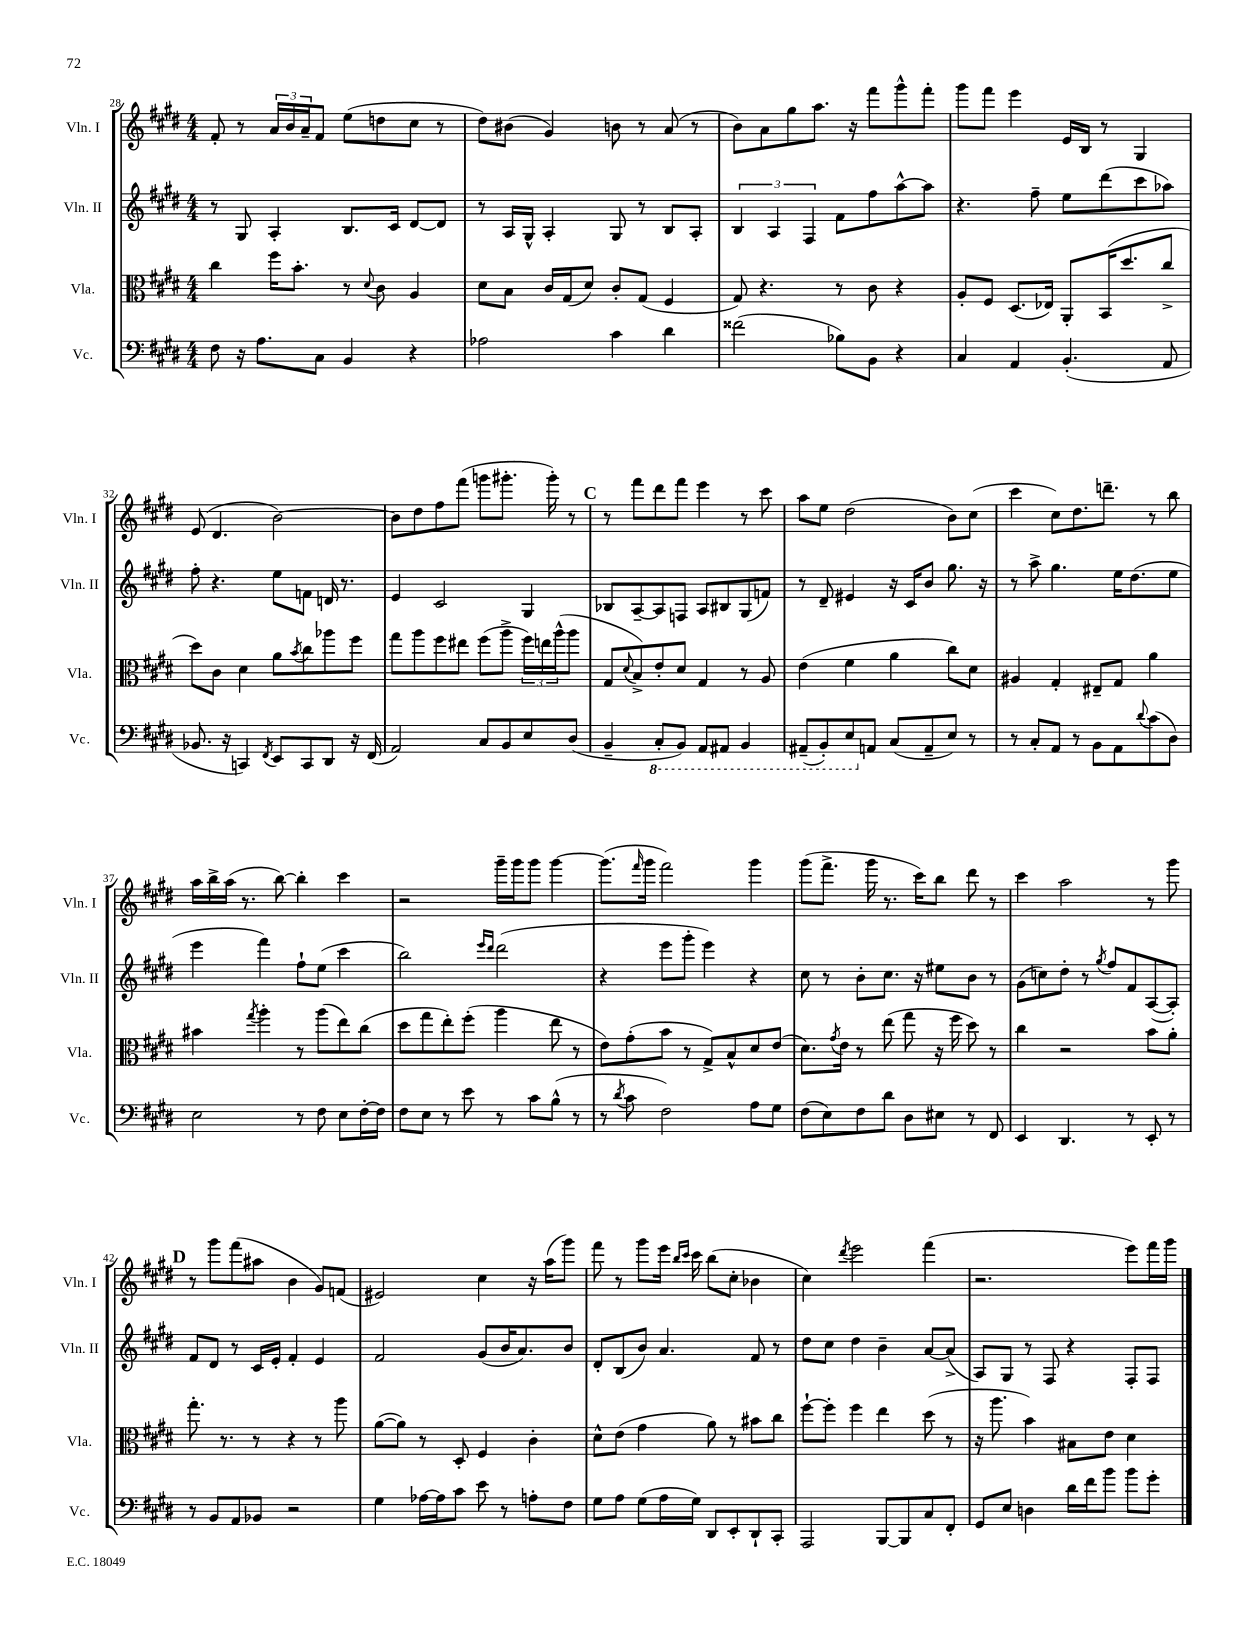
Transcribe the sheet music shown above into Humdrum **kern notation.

**kern	**kern	**kern	**kern
*part4	*part3	*part2	*part1
*staff4	*staff3	*staff2	*staff1
*I"Vc.	*I"Vla.	*I"Vln. II	*I"Vln. I
*I'Vc.	*I'Vla.	*I'Vln. II	*I'Vln. I
*clefF4	*clefC3	*clefG2	*clefG2
*k[f#c#g#d#]	*k[f#c#g#d#]	*k[f#c#g#d#]	*k[f#c#g#d#]
*M4/4	*M4/4	*M4/4	*M4/4
=28	=28	=28	=28
8F#\	4cc#\	8r	8f#'/
16r	.	8G#/	8r
8.A\L	.	.	.
.	16ff#\KL	4A'/	24a/LL
.	.	.	24b/
.	8.b'\J	.	.
.	.	.	24a~/J
8C#\J	.	.	8f#/J
4BB/	8r	8.B/L	(8ee\L
.	8qqd#/	.	.
.	8c#\	.	8ddn\
.	.	16c#/Jk	.
4r	4A/	[8d#/L	8cc#\J
.	.	8d#/J]	8r
=29	=29	=29	=29
2A-X\	8d#\L	8r	8dd#\L)
.	8B\J	16A/LL	(8b#X\J
.	.	16G#^^/JJ	.
.	16c#/LL	4A'/	4g#/)
.	(16G#/J	.	.
.	8d#/J)	.	.
4c#\	8c#'/L	8G#/	8bn\
.	(8G#/J	8r	8r
4d#\	4F#/	8B/L	(8a/
.	.	8A'/J	8r
=30	=30	=30	=30
(2f##X\	8G#/)	6B/	8b\L)
.	4.r	.	8a\
.	.	6A/	.
.	.	.	8gg#\
.	.	6F#/	.
.	.	.	8.aa\J
8B-X\L)	8r	8f#\L	.
.	.	.	16r
8BB\J	8c#\	8ff#\	8fff#\L
4r	4r	[8aa^^\	8ggg#^^\
.	.	8aa\J]	8fff#'\J
=31	=31	=31	=31
4C#/	8A'/L	4.r	8ggg#\L
.	8F#/J	.	8fff#\J
4AA/	(8.D#/L	.	4eee\
.	.	8ff#~\	.
.	16E-X/Jk)	.	.
(4.BB'/	8AA'/L	8ee\L	16e/LL
.	.	.	16B/JJ
.	(16BB/K	(8ddd#\	8r
.	8.dd#/	.	.
.	.	8ccc#\	4G#/
8AA/	8cc#^/J	8aa-X\J)	.
!!LO:LB:g=z
=32	=32	=32	=32
8.BB-X/	8dd#\L)	8ff#'\	(8e/
.	8c#\J	4.r	4.d#/
16r	.	.	.
4CCn/)	4d#\	.	.
8qFF#/	.	.	.
8EE/L	8a\L	8ee\L	[2b\)
.	8qb/	.	.
8CC/	8cc#\	8fn\J	.
8DD#/J	8aa-X\	16dn/	.
.	.	8.r	.
16r	8ff#\J	.	.
(16FF#/	.	.	.
=33	=33	=33	=33
2AA/)	8gg#\L	4e/	8b\L]
.	8aa\	.	8dd#\
.	8ff#\	2c#/	8ff#\
.	8ee#X\J	.	(8fff#\J
8C#/L	(8ff#\L	.	8gggn\L
8BB/	8aa^\J	.	8.ggg#X'\J
8E/	24ff#\LL)	4G#/	.
.	24een\	.	.
.	.	.	16ggg#'\)
.	(24aa^^\J	.	.
(8D#/J	8aa\J	.	8r
!!LO:REH:place=s1:t=C
=34	=34	=34	=34
4BB~/	8G#/L	8B-X/L	8r
.	8qqd#/	.	.
.	8B^/)	[8A~/	8fff#\L
*8ba	*	*	*
8CC#'/L	8e'/	8A/]	8ddd#\
8BBB/J)	8d#/J	8Fn/J	8fff#\J
8AAA/L	4G#/	8A/L	4eee\
8AAA#X/J	.	8B#X/	.
4BBB/	8r	(8G#/	8r
.	8A/	8fn/J)	8ccc#\
=35	=35	=35	=35
(8AAA#X~/L	(4e\	8r	8aa\L
8BBB'/)	.	8d#~/	8ee\J
8EE/	4f#\	4e#X/	(2dd#\
*X8ba	*	*	*
8AAn/J	.	.	.
(8C#/L	4a\	16r	.
.	.	16c#/KL	.
8AA~/	.	8b/J	.
8E/J)	8cc#\L)	8.gg#\	8b\L)
8r	8d#\J	.	(8cc#\J
.	.	16r	.
=36	=36	=36	=36
8r	4A#X/	8r	4ccc#\
8C#'/L	.	8aa^\	.
8AA/J	4G#'/	4.gg#\	8cc#\L)
8r	.	.	8.dd#\
8BB\L	8E#X~/L	.	.
.	.	.	8.dddn~\J
8AA\	8G#/J	16ee\KL	.
.	.	(8.dd#\	.
8qqd#/	.	.	.
(8c#\	4a\	.	8r
8D#\J)	.	8ee\J	8bb\
!!LO:LB:g=z
=37	=37	=37	=37
2E\	4b#X\	4eee\	16aa\LL
.	.	.	16bb^\
.	.	.	(16aa\JJ
.	.	.	8.r
.	8qgg#/	.	.
.	4aa'\	4fff#\)	.
.	.	.	[8bb\)
8r	8r	8ff#`\L	4bb'\]
8F#\	(8aa\L	(8ee\J	.
8E\L	8ee\)	4ccc#\	4ccc#\
[16F#'\L	(8cc#\J	.	.
16F#\JJ]	.	.	.
=38	=38	=38	=38
8F#\L	8dd#\L	2bb\)	2r
8E\J	8gg#\	.	.
8r	8ee'\)	.	.
8e\	(8ff#'\J	.	.
.	.	16qqeee/LL	.
.	.	16qqddd#/JJ	.
8r	4aa\	(2ddd#\	16ggg#~\LL
.	.	.	16ggg#\J
8c#\L	.	.	8ggg#\J
(8B^^\J	8ee\	.	[4ggg#\
8r	8r	.	.
=39	=39	=39	=39
8r	8e\L)	4r	(8.ggg#\L]
8qd#/	.	.	.
8c#\	(8g#'\	.	.
.	.	.	16qqfff#/
.	.	.	16ggg#\Jk
2F#\)	8b\J	8eee\L	2fff#\)
.	8r	8ggg#'\J	.
.	8G#^/L)	4eee\)	.
.	8B^^/	.	.
8A\L	8d#/	4r	4ggg#\
8G#\J	(8e/J	.	.
=40	=40	=40	=40
(8F#\L	8.d#\L)	8cc#\	(8ggg#\L
8E\)	.	8r	8.fff#^\J
.	8qg#/	.	.
.	16e\Jk	.	.
8F#\	8r	8b'\L	.
.	.	.	16ggg#\
8d#\J	(8ee\	8.cc#\J	8.r
8D#\L	8gg#\	.	.
.	.	16r	16ccc#\KL)
8E#X\J	16r	8ee#X\L	8bb\J
.	16ff#\	.	.
8r	8dd#\)	8b\J	8ddd#\
8FF#/	8r	8r	8r
=41	=41	=41	=41
4EE/	4cc#\	(8g#\L	4ccc#\
.	.	8ccn\)	.
4.DD#/	2r	8dd#'\J	2aa\
.	.	8r	.
.	.	8qgg#/	.
.	.	8ff#/L	.
8r	.	8f#/	.
8EE'/	8b\L	([8A/	8r
8r	8a'\J	8A'/J])	8ggg#\
!!LO:LB:g=z
!!LO:REH:place=s1:t=D
=42	=42	=42	=42
8r	8.gg#'\	8f#/L	8r
8BB/L	.	8d#/J	8ggg#\L
.	8.r	.	.
8AA/	.	8r	(8fff#\
8BB-X/J	8r	16c#/LL	8aa#X\J
.	.	16e'/JJ	.
2r	4r	4f#'/	4b\
.	8r	4e/	8g#/L)
.	8aa\	.	(8fn/J
=43	=43	=43	=43
4G#\	([8a\L	2f#/	2e#X/)
.	8a\J])	.	.
[16A-X\LL	8r	.	.
16A-\J]	.	.	.
8c#\J	8D#'/	.	.
8e\	4F#/	(8g#/L	4cc#\
8r	.	16b/K	.
.	.	8.a/)	.
8An'\L	4c#'\	.	16r
.	.	.	(16aa\KL
8F#\J	.	8b/J	8ggg#\J)
=44	=44	=44	=44
8G#\L	8d#^^\L	8d#'/L	8fff#\
8A\J	(8e\J	(8B/	8r
(8G#\L	4g#\	8b/J)	8ggg#\L
16A\L	.	4.a/	16eee\Jk
.	.	.	16qqbb/LL
.	.	.	16qqccc#/JJ
16G#\JJ)	.	.	16ccc#\
8DD#/L	8a\)	.	(8bb\L
8EE'/	8r	.	8cc#'\J
8DD#`/	8b#X\L	8f#/	4b-X\
8CC#'/J	8cc#\J	8r	.
=45	=45	=45	=45
2AAA/	[8ff#`\L	8dd#\L	4cc#\)
.	8ff#'\J]	8cc#\J	.
.	.	.	8qddd#/
.	4ff#\	4dd#\	2eee\
[8BBB/L	4ee\	4b~\	.
8BBB/]	.	.	.
8C#/	(8dd#\	[8a/L	(4fff#\
8FF#'/J	8r	(8a^/J]	.
=46	=46	=46	=46
8GG#/L	16r	8A/L)	2.r
.	8.aa\	.	.
8E/J	.	8G#/J	.
4Dn\	4b\)	8r	.
.	.	8F#/	.
16d#\LL	8B#X\L	4r	.
16f#\J	.	.	.
8b\J	8e\J	.	.
8b\L	4d#\	8F#'/L	8eee\L)
8g#'\J	.	8F#/J	16fff#\L
.	.	.	16ggg#\JJ
==	==	==	==
*-	*-	*-	*-
